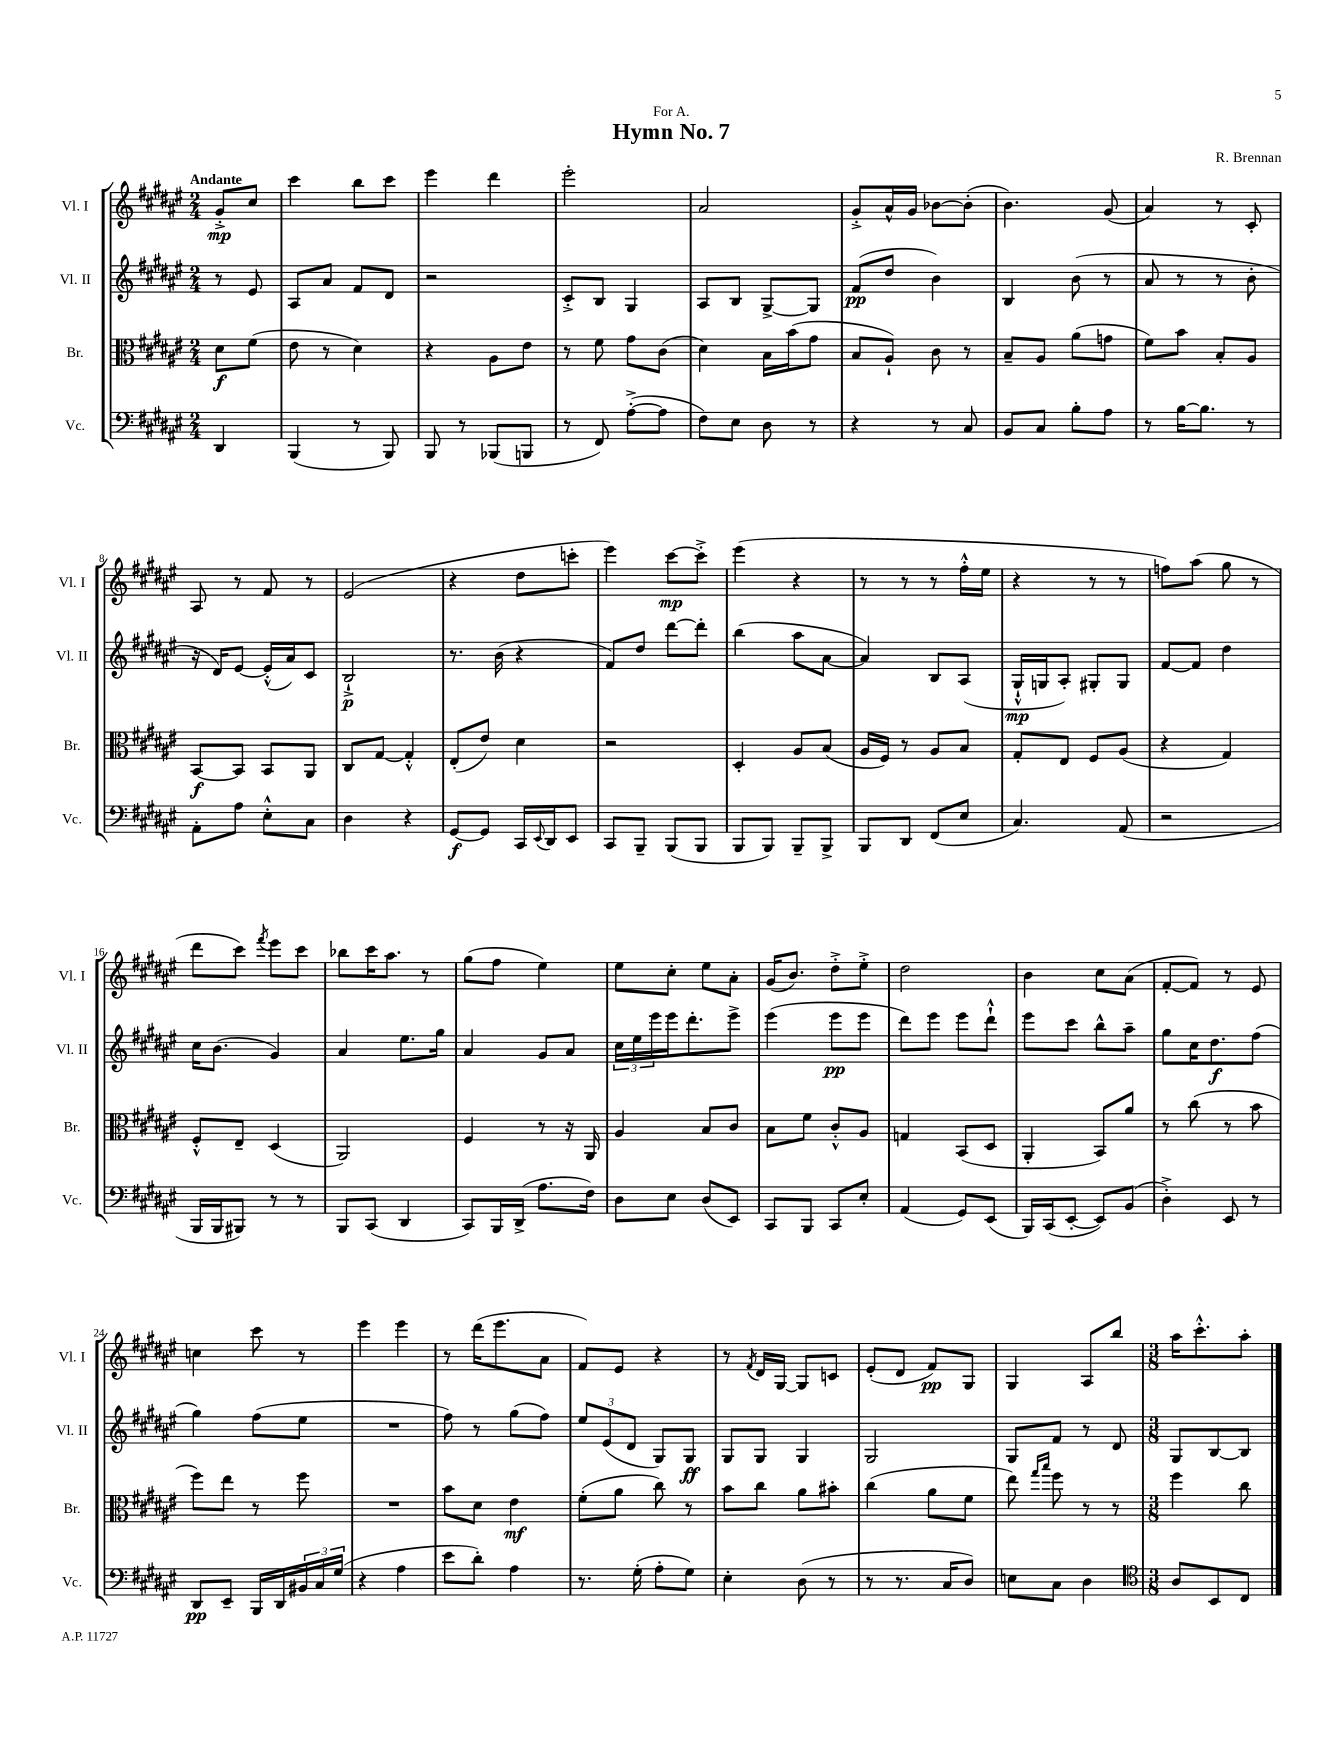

**kern	**kern	**kern	**kern
*staff4	*staff3	*staff2	*staff1
*clefF4	*clefC3	*clefG2	*clefG2
*k[f#c#g#d#a#e#]	*k[f#c#g#d#a#e#]	*k[f#c#g#d#a#e#]	*k[f#c#g#d#a#e#]
*M2/4	*M2/4	*M2/4	*M2/4
4DD#/	8d#\L	8r	8g#'^/L
.	(8f#\J	8e#/	8cc#/J
=	=	=	=
(4BBB/	8e#\	8A#/L	4ccc#\
.	8r	8a#/J	.
8r	4d#\)	8f#/L	8bb\L
8BBB/)	.	8d#/J	8ccc#\J
=	=	=	=
8BBB/	4r	2r	4eee#\
8r	.	.	.
(8BBB-/L	8A#\L	.	4ddd#\
8BBB/J	8e#\J	.	.
=	=	=	=
8r	8r	8c#'^/L	2eee#'\
8FF#/)	8f#\	8B/J	.
([8A#'^\L	8g#\L	4G#/	.
8A#\]J	(8c#\J	.	.
=	=	=	=
8F#\L)	4d#\)	8A#/L	2a#/
8E#\J	.	8B/J	.
8D#\	16B\LL	[8G#^/L	.
.	(16b\J	.	.
8r	8g#\J	8G#/]J	.
=	=	=	=
4r	8B/L	(8f#/L	8g#'^/L
.	8A#`/J)	8dd#/J	16a#^^/L
.	.	.	16g#/JJ
8r	8c#\	4b\)	[8b-\L
8C#/	8r	.	(8b-'\]J
=	=	=	=
8BB/L	8B~/L	4B/	4.b\)
8C#/J	8A#/J	.	.
8B'\L	(8a#\L	(8b\	.
8A#\J	8g\J	8r	(8g#/
=	=	=	=
8r	8f#\L)	8a#/	4a#/)
[16B\LK	8b\J	8r	.
8.B\]J	.	.	.
.	8B'/L	8r	8r
8r	8A#/J	8b'\	8c#'/
=	=	=	=
8AA#'\L	[8BB/L	16r	8A#/
.	.	16d#/LK)	.
8A#\J	8BB/]J	[8e#/J	8r
8E#'^^\L	8BB/L	(16e#'^^/]LL	8f#/
.	.	16a#/J)	.
8C#\J	8AA#/J	8c#/J	8r
=	=	=	=
4D#\	8C#/L	2B`^/	(2e#/
.	[8G#/J	.	.
4r	4G#'^^/]	.	.
=	=	=	=
[8GG#/L	(8E#'/L	8.r	4r
8GG#/]J	8e#/J)	.	.
.	.	(16b\	.
16CC#/LL	4d#\	4r	8dd#\L
8qqEE#/	.	.	.
16DD#/J	.	.	.
8EE#/J	.	.	8ccc'\J
=	=	=	=
8CC#/L	2r	8f#/L)	4eee#\)
8BBB~/J	.	8dd#/J	.
(8BBB/L	.	[8ddd#\L	[8ccc#\L
8BBB/J	.	8ddd#'\]J	8ccc#'^\]J
=	=	=	=
8BBB/L	4D#'/	(4bb\	(4eee#\
8BBB/J)	.	.	.
8BBB~/L	8A#/L	8aa#\L	4r
8BBB^/J	(8B/J	[8a#\J	.
=	=	=	=
8BBB/L	16A#/LL	4a#/])	8r
.	16F#/JJ)	.	.
8DD#/J	8r	.	8r
(8FF#/L	8A#/L	8B/L	8r
8E#/J	8B/J	(8A#/J	16ff#'^^\LL
.	.	.	16ee#\JJ
=	=	=	=
4.C#/)	8G#'/L	16G#`^^/LL	4r
.	.	16G/J	.
.	8E#/J	8A#'/J)	.
.	8F#/L	8G#'/L	8r
(8AA#/	(8A#/J	8G#/J	8r
=	=	=	=
2r	4r	[8f#/L	8ff\L)
.	.	8f#/]J	(8aa#\J
.	4G#/)	4dd#\	8gg#\
.	.	.	8r
=	=	=	=
16BBB/LL	8F#'^^/L	16cc#\LK	8ddd#\L
16BBB/J	.	(8.b\J	.
8BBB#/J)	8E#~/J	.	8ccc#\J)
.	.	.	8qfff#/
8r	(4D#/	4g#/)	8eee#\L
8r	.	.	8ccc#\J
=	=	=	=
8BBB/L	2AA#/)	4a#/	8bb-\L
(8CC#/J	.	.	16ccc#\K
.	.	.	8.aa#\J
4DD#/	.	8.ee#\L	.
.	.	.	8r
.	.	16gg#\Jk	.
=	=	=	=
8CC#/L)	4F#/	4a#/	(8gg#\L
16BBB/L	.	.	8ff#\J
(16DD#^/JJ	.	.	.
8.A#\L	8r	8g#/L	4ee#\)
.	16r	8a#/J	.
16F#\Jk)	16AA#/	.	.
=	=	=	=
8D#\L	4A#/	24cc#\LL	8ee#\L
.	.	24ee#\	.
.	.	24eee#\	.
8E#\J	.	16eee#\J	8cc#'\J
.	.	8.ddd#'\	.
(8D#/L	8B/L	.	8ee#\L
8EE#/J)	8c#/J	8eee#^\J	8a#'\J
=	=	=	=
8CC#/L	8B\L	(4eee#\	(16g#/LK
.	.	.	8.b/J)
8BBB/J	8f#\J	.	.
8CC#/L	8c#'^^/L	8eee#\L	8dd#'^\L
8E#'/J	8A#/J	8eee#\J	8ee#'^\J
=	=	=	=
(4AA#/	4G/	8ddd#\L)	2dd#\
.	.	8eee#\J	.
8GG#/L)	(8BB/L	8eee#\L	.
(8EE#/J	8D#/J	8ddd#`^^\J	.
=	=	=	=
16BBB/LL)	4AA#'/	8eee#\L	4b\
(16CC#/J	.	.	.
[8EE#'/J	.	8ccc#\J	.
8EE#/]L)	8BB/L)	8bb^^\L	8cc#\L
(8BB/J	8a#/J	8aa#~\J	(8a#\J
=	=	=	=
4D#'^\)	8r	8gg#\L	[8f#'/L
.	(8cc#\	16cc#\K	8f#/]J)
.	.	8.dd#\	.
8EE#/	8r	.	8r
8r	8b\	(8ff#\J	8e#/
=	=	=	=
8DD#/L	8ff#\L)	4gg#\)	4cc\
8EE#~/J	8ee#\J	.	.
16BBB/LL	8r	(8ff#\L	8ccc#\
16DD#/	.	.	.
24BB#/	8ff#\	8ee#\J	8r
24C#/	.	.	.
(24G#/JJ	.	.	.
=	=	=	=
4r	2r	2r	4eee#\
4A#\	.	.	4eee#\
=	=	=	=
8e#\L	8b\L	8ff#\)	8r
8d#'\J)	8d#\J	8r	(16ddd#\LK
.	.	.	8.eee#\
4A#\	4e#\	(8gg#\L	.
.	.	8ff#\J)	8a#\J
=	=	=	=
8.r	(8f#'\L	12ee#/L	8f#/L)
.	.	(12e#/	.
.	8a#\J	.	8e#/J
.	.	12d#/J	.
(16G#'\	.	.	.
8A#'\L	8cc#\)	8G#/L)	4r
8G#\J)	8r	8G#/J	.
=	=	=	=
4E#'\	8b\L	8G#/L	8r
.	.	.	8qf#/
.	8cc#\J	8G#/J	16d#/LL
.	.	.	[16G#/JJ
(8D#\	8a#\L	4G#/	8G#/]L
8r	8b#'\J	.	8c/J
=	=	=	=
8r	(4cc#\	2G#/	(8e#'/L
8.r	.	.	8d#/J
.	8a#\L	.	8f#/L)
16C#/LK	.	.	.
8D#/J)	8f#\J	.	8G#/J
=	=	=	=
8E\L	8ee#\)	8G#/L	4G#/
.	16qqgg#/LL	.	.
.	16qqbb/JJ	.	.
8C#\J	8ff#\	8f#/J	.
4D#\	8r	8r	8A#/L
.	8r	8d#/	8bb/J
=	=	=	=
*clefC4	*	*	*
*M3/8	*M3/8	*M3/8	*M3/8
8A#/L	4ff#\	8G#/L	16aa#\LK
.	.	.	8.ccc#'^^\
8BB/	.	[8B/	.
8C#/J	8cc#\	8B/]J	8aa#'\J
==	==	==	==
*-	*-	*-	*-
